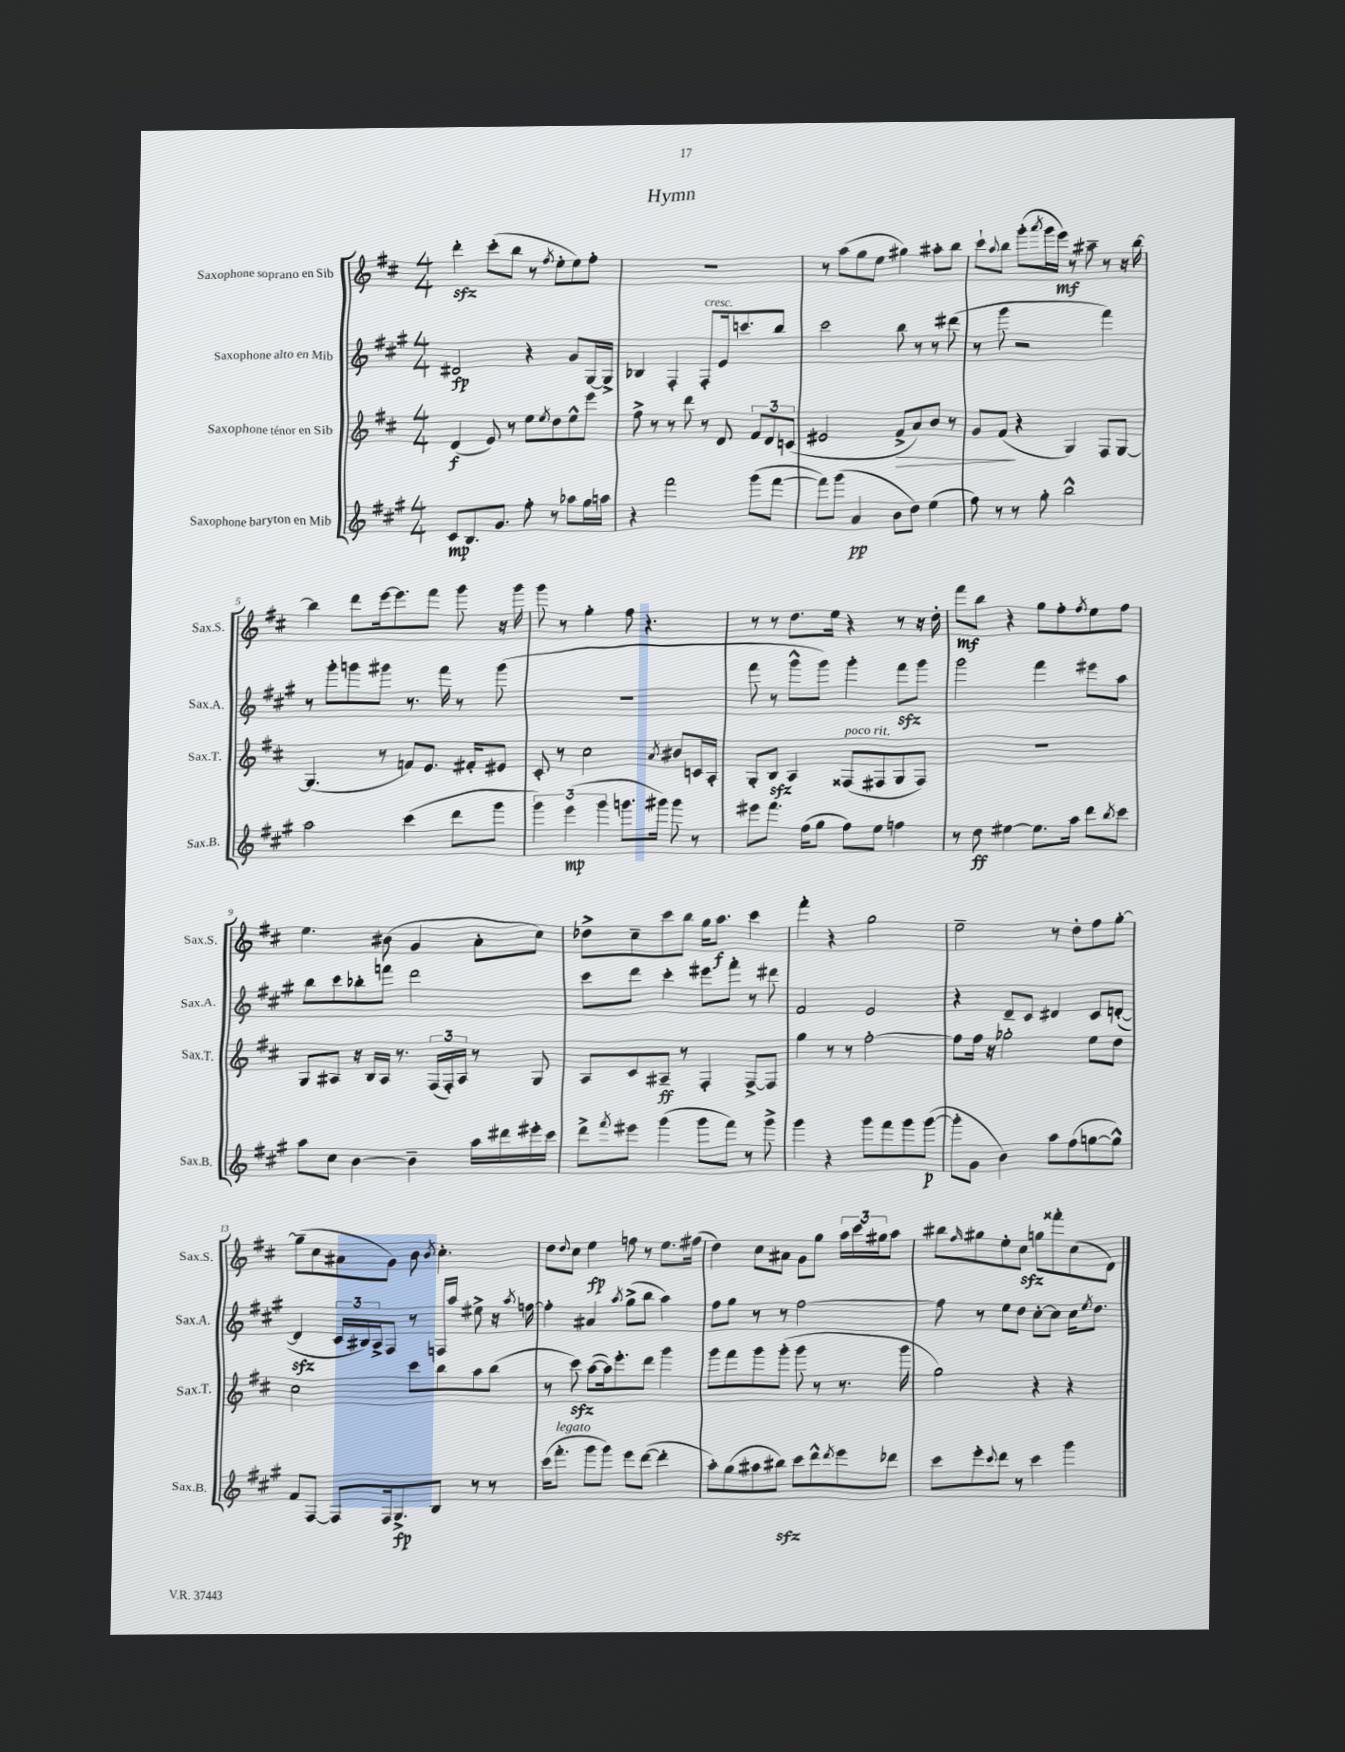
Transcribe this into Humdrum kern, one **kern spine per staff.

**kern	**dynam	**kern	**dynam	**kern	**dynam	**kern	**dynam
*part4	*part4	*part3	*part3	*part2	*part2	*part1	*part1
*staff4	*staff4	*staff3	*staff3	*staff2	*staff2	*staff1	*staff1
*I"Saxophone baryton en Mib	*	*I"Saxophone ténor en Sib	*	*I"Saxophone alto en Mib	*	*I"Saxophone soprano en Sib	*
*I'Sax.B.	*	*I'Sax.T.	*	*I'Sax.A.	*	*I'Sax.S.	*
*clefG2	*	*clefG2	*	*clefG2	*	*clefG2	*
*k[f#c#g#]	*	*k[f#c#]	*	*k[f#c#g#]	*	*k[f#c#]	*
*M4/4	*	*M4/4	*	*M4/4	*	*M4/4	*
=1	=1	=1	=1	=1	=1	=1	=1
8c#/L	mp	(4d/	f	2d#X/	fp	4dddzz'\	.
8.B/	.	.	.	.	.	.	.
.	.	8e/)	.	.	.	(8ccc#'\L	.
8.g#/J	.	.	.	.	.	.	.
.	.	8r	.	.	.	8bb\J	.
8ff#'\	.	8ee\L	.	4r	.	8r	.
.	.	8qee/	.	.	.	8qff#/	.
8r	.	8dd\	.	.	.	8ee'\L	.
8aa-X\L	.	8ee^^\	.	8g#/L	.	8ee\)	.
16gg#\L	.	8eee\J	.	[16G#/L	.	8ff#'\J	.
16aan\JJ	.	.	.	16G#^/JJ]	.	.	.
=2	=2	=2	=2	=2	=2	=2	=2
4r	.	8ff#^\	.	4B-X/	.	1r	.
.	.	8r	.	.	.	.	.
2fff#\	.	8r	.	4F#'/	.	.	.
.	.	8ddd\	.	.	.	.	.
!	!	!	!	!LO:TX:a:i:t=cresc.	!	!	!
.	.	8r	.	8F#'/L	.	.	.
.	.	8d/	.	16e/k	.	.	.
.	.	.	.	8.cccn/	.	.	.
(8ggg#\L	.	12f#/L	.	.	.	.	.
.	.	12d/	.	.	.	.	.
[8fff#\J	.	.	.	8bb/J	.	.	.
.	.	(12cn/J	.	.	.	.	.
=3	=3	=3	=3	=3	=3	=3	=3
8fff#\L])	.	2e#X/	.	2ccc#\	.	8r	.
(8ggg#\J	.	.	.	.	.	(8aa\L	.
4a/	pp	.	.	.	.	8gg\	.
.	.	.	.	.	.	8ee\J	.
!	!	!	!LO:HP:b	!	!	!	!
8b\L	.	8f#^/L	>	8bb\	.	4gg#X\)	.
8dd\J)	.	8a/)	.	8r	.	.	.
(4ee\	.	8b/J	.	8r	.	8aa#X'\L	.
.	.	8r	.	(8ddd#X\	.	8bb\J	.
=4	=4	=4	=4	=4	=4	=4	=4
8ff#\)	.	8g/L	.	8r	.	8ccc#`\L	.
.	.	.	.	.	.	8qqaa/	.
8r	.	(8f#/J	.	8ggg#\	.	8bb\J	.
8r	.	4r	]	2r	.	(8ggg'\L	.
.	.	.	.	.	.	8qaaa/	.
8gg#'\	.	.	.	.	.	16ggg\L	.
.	.	.	.	.	.	16eee\JJ)	mf
2bb^^\	.	4G/)	.	.	.	8r	.
.	.	.	.	.	.	8aa#X~\	.
.	.	8F#/L	.	4fff#\)	.	8r	.
.	.	[8G/J	.	.	.	16r	.
.	.	.	.	.	.	[16bb\	.
!!LO:LB:g=z
=5	=5	=5	=5	=5	=5	=5	=5
2aa\	.	(4.G/]	.	8r	.	4bb\]	.
.	.	.	.	8ggg#'\L	.	.	.
.	.	.	.	8gggn\	.	8ddd\L	.
.	.	8r	.	8ggg#X\J	.	[16eee\k	.
.	.	.	.	.	.	8.eee\]	.
(4ccc#\	.	8fn/L)	.	8.r	.	.	.
.	.	8.e/J	.	.	.	8fff#\J	.
.	.	.	.	16fff#\	.	.	.
8ddd\L	.	.	.	8r	.	8ggg\	.
.	.	16f#X'/KL	.	.	.	.	.
8ggg#\J	.	8e#X/J	.	(8ggg#\	.	16r	.
.	.	.	.	.	.	16ggg\	.
=6	=6	=6	=6	=6	=6	=6	=6
6ggg#\)	.	8c#'/	.	1r	.	8ggg\	.
.	.	8r	.	.	.	8r	.
(6eee\	mp	.	.	.	.	.	.
.	.	2cc#\	.	.	.	4gg'\	.
6ggg#\	.	.	.	.	.	.	.
8.gggn\L	.	.	.	.	.	8ff#\	.
.	.	.	.	.	.	4.r	.
16ggg#X\Jk)	.	.	.	.	.	.	.
.	.	8qa/	.	.	.	.	.
8ggg#\	.	8b#X/L	.	.	.	.	.
8r	.	16cn/L	.	.	.	.	.
.	.	16A'/JJ	.	.	.	.	.
=7	=7	=7	=7	=7	=7	=7	=7
8eee#X\L	.	8G'/L	.	8fff#\	.	8r	.
8.fff#\J	.	8Bzz/J	.	8r	.	8r	.
.	.	4A/	.	8ggg#^^\L	.	8.dd\L	.
(16ff#\KL	.	.	.	.	.	.	.
8gg#\J	.	.	.	8ggg#\J)	.	.	.
.	.	.	.	.	.	16ee\Jk	.
!	!	!LO:TX:a:i:t=poco rit.	!	!	!	!	!
8ff#\L)	.	(8F##X/L	.	4ggg#'\	.	4r	.
8ee\J	.	8F#X/	.	.	.	.	.
4ffn\	.	8G/	.	8fff#zz\L	.	8r	.
.	.	8F#/J)	.	8ggg#\J	.	16r	.
.	.	.	.	.	.	16dd'\	.
=8	=8	=8	=8	=8	=8	=8	=8
8r	.	1r	.	2ggg#\	.	8fff#\L	mf
8dd\	ff	.	.	.	.	8bb\J	.
[4ee#X\	.	.	.	.	.	4r	.
8.ee#\L]	.	.	.	4fff#\	.	8gg\L	.
.	.	.	.	.	.	8ff#'\	.
16aa\Jk	.	.	.	.	.	.	.
.	.	.	.	.	.	8qff#/	.
8ddd\L	.	.	.	8eee#X\L	.	8ee\	.
8qbb/	.	.	.	.	.	.	.
8ccc#\J	.	.	.	8aa\J	.	8ff#\J	.
!!LO:LB:g=z
=9	=9	=9	=9	=9	=9	=9	=9
8aa\L	.	8G/L	.	8bb\L	.	4.ee\	.
8cc#\J	.	8A#X/J	.	8ccc#\	.	.	.
[4b\	.	16r	.	8bb-X'\	.	.	.
.	.	16B/LL	.	.	.	.	.
.	.	16A#/JJ	.	8fffn\J	.	(8b#X\	.
.	.	8.r	.	.	.	.	.
4b~\]	.	.	.	2ddd\	.	4g/	.
.	.	(24F#/LL	.	.	.	.	.
.	.	24F#'/)	.	.	.	.	.
.	.	24A#/JJ	.	.	.	.	.
16aa\LL	.	8r	.	.	.	8a'\L	.
16ddd#X\	.	.	.	.	.	.	.
16eee#X'\	.	8G/	.	.	.	8cc#\J)	.
16ccc#\JJ	.	.	.	.	.	.	.
=10	=10	=10	=10	=10	=10	=10	=10
8ddd^\L	.	8A/L	.	8ccc#\L	.	8dd-X^\L	.
8qfff#/	.	.	.	.	.	.	.
8eee#X\J	.	8c#/	.	8ddd\J	.	8cc#~\	.
(4ggg#\	.	8A#X~/J	ff	4ccc#'\	.	8ccc#\	.
.	.	8r	.	.	.	8bb\J	.
8ggg#\L	.	4F#'/	.	8eee#X\L	.	16gg\KL	.
.	.	.	.	.	.	8.aa\J	f
8fff#\J)	.	.	.	8fff#'\J	.	.	.
8r	.	[8F#^/L	.	8r	.	4ccc#\	.
8ggg#^\	.	8F#/J]	.	8ddd#X\	.	.	.
=11	=11	=11	=11	=11	=11	=11	=11
4ggg#\	.	4gg\	.	2f#/	.	4fff#'\	.
4r	.	8r	.	.	.	4r	.
.	.	8r	.	.	.	.	.
8ggg#\L	.	[2ff#'\	.	2e/	.	2gg\	.
8fff#\	.	.	.	.	.	.	.
8ggg#\	.	.	.	.	.	.	.
([8ggg#\J	p	.	.	.	.	.	.
=12	=12	=12	=12	=12	=12	=12	=12
8ggg#'\L]	.	8ff#\L]	.	4r	.	2ee~\	.
8g#\J	.	16ff#\Jk	.	.	.	.	.
.	.	16r	.	.	.	.	.
4b\)	.	2gg-X'\	.	8d~/L	.	.	.
.	.	.	.	8c#/J	.	.	.
8aa\L	.	.	.	4d#X/	.	8r	.
(8ff#\	.	.	.	.	.	8dd'\L	.
[8ggn\	.	8ee\L	.	8c#/L	.	8ff#\	.
8gg^^\J])	.	8dd\J	.	([8dn'/J	.	[8gg'\J	.
!!LO:LB:g=z
=13	=13	=13	=13	=13	=13	=13	=13
8f#/L	.	2cc#\	.	4dzz/]	.	(8gg~\L]	.
[8F#/J	.	.	.	.	.	8cc#\	.
8F#/L]	.	.	.	24c#/LL	.	8a#X\	.
.	.	.	.	24B#X/)	.	.	.
.	.	.	.	24A^/J	.	.	.
16F#/k	.	.	.	8F#/J	.	8g\J)	.
8.G#^/	fp	.	.	.	.	.	.
.	.	8ccc#\L	.	8r	.	8b\	.
.	.	.	.	.	.	8qb/	.
8B/J	.	8bb\	.	16Fn/LL	.	4.cc#'\	.
.	.	.	.	16aa/JJ	.	.	.
8r	.	8aa\	.	8ee#X^\	.	.	.
8r	.	(8bb\J	.	16r	.	.	.
.	.	.	.	8qaa/	.	.	.
.	.	.	.	[16ffn\	.	.	.
=14	=14	=14	=14	=14	=14	=14	=14
(16ccc#\KL	.	8r	.	4ff'\]	.	8dd\L	.
!LO:TX:a:i:t=legato	!	!	!	!	!	!	!
8.fff#'\J	.	.	.	.	.	.	.
.	.	.	.	.	.	8qqdd/	.
.	.	8ccc#zz\)	.	.	.	8cc#\J	.
8ggg#\L	.	([8aa\L	.	4a#X/	.	4ee\	fp
8ggg#\J)	.	16aa\k])	.	.	.	.	.
.	.	8.eee'\	.	.	.	.	.
.	.	.	.	8qaa/	.	.	.
8eee\L	.	.	.	(8gg#^\L	.	8ffn\	.
([8ddd\J	.	8ddd\J	.	8bb\J	.	8r	.
4ddd'\]	.	4ggg\	.	4aa\)	.	8.ee\L	.
.	.	.	.	.	.	(16ff#X\Jk	.
=15	=15	=15	=15	=15	=15	=15	=15
8aa'\L)	.	8ggg\L	.	8ff#\L	.	4dd\)	.
(8gg#\	.	8fff#\	.	8gg#\J	.	.	.
8aa#X\	.	8ggg\	.	8r	.	8cc#\L	.
8bb#Xzz\J)	.	(8ggg'\J	.	8r	.	8a#X\J	.
8ccc#\L	.	8ggg\	.	[2ff#\	.	8g\L	.
8ddd^^\	.	8r	.	.	.	8gg\J	.
8qddd/	.	.	.	.	.	.	.
8eee\	.	8.r	.	.	.	24aa\LL	.
.	.	.	.	.	.	24ccc#\	.
.	.	.	.	.	.	24gg#X\J	.
8ddd-X\J	.	.	.	.	.	8aa\J	.
.	.	16ggg\	.	.	.	.	.
=16	=16	=16	=16	=16	=16	=16	=16
8ccc#\L	.	2gg\)	.	8ff#\]	.	8bb#X\L	.
.	.	.	.	.	.	16qqff#/	.
8eee'\	.	.	.	8r	.	8gg#X\	.
8qqccc#/	.	.	.	.	.	.	.
8ddd\J	.	.	.	8ee\L	.	8ee'\	.
8r	.	.	.	8dd\J	.	8cc#zz\J	.
4ccc#\	.	4r	.	[8cc#'\L	.	8ggn\L	.
.	.	.	.	8cc#\J]	.	8fff##X'\	.
4ggg#\	.	4r	.	16cc#\KL	.	(8cc#\	.
.	.	.	.	8qee/	.	.	.
.	.	.	.	8.dd\J	.	.	.
.	.	.	.	.	.	8d\J)	.
==	==	==	==	==	==	==	==
*-	*-	*-	*-	*-	*-	*-	*-
